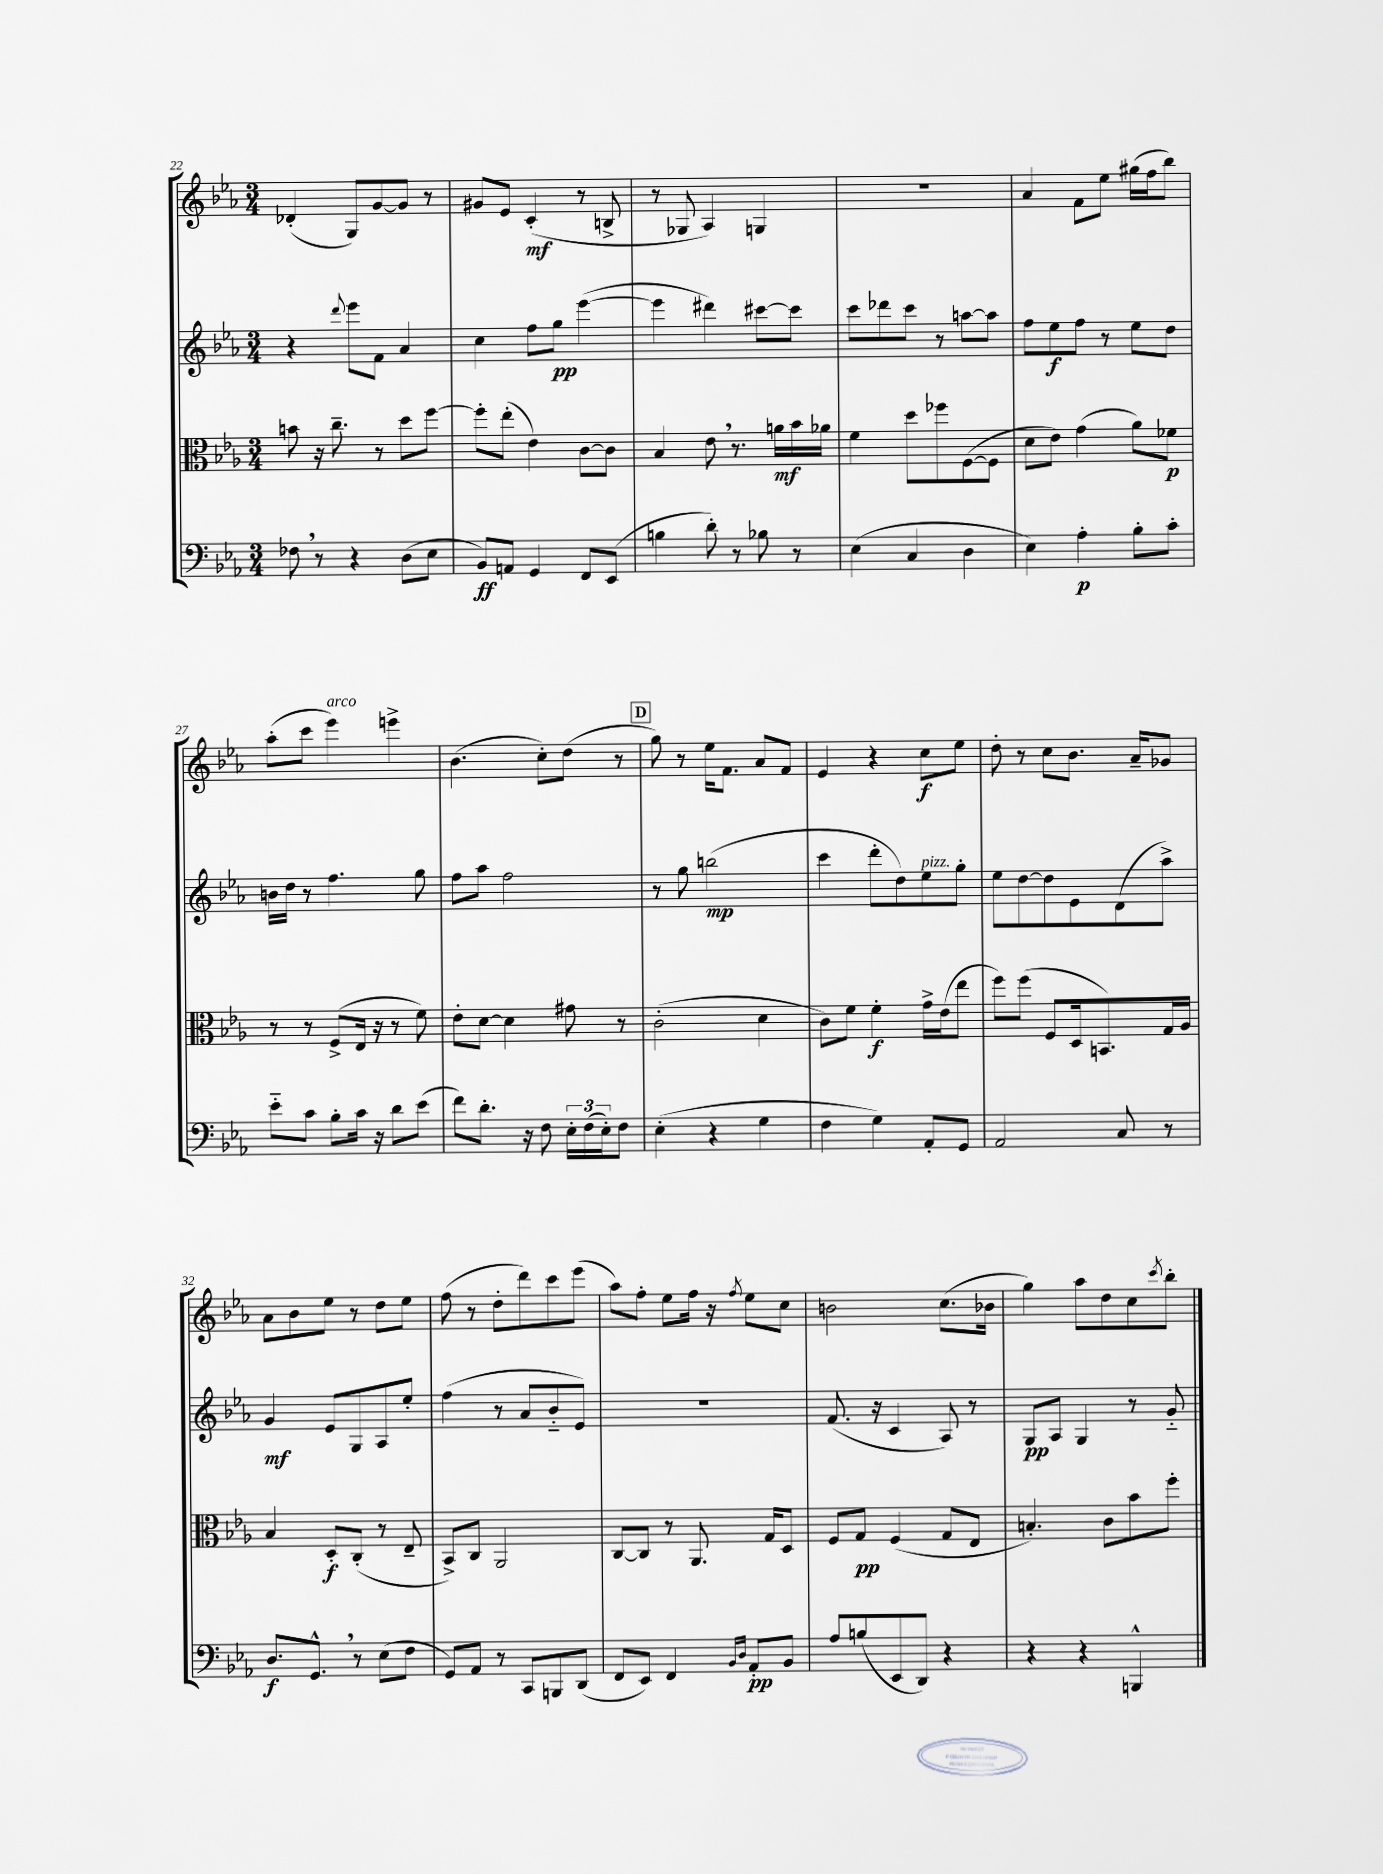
<<
\new StaffGroup <<
\new Staff = "s0" {
    \clef treble \key ees \major \numericTimeSignature \time 3/4
    des'4-.( g8) g'8~ g'8 r8 |
    gis'8 ees'8 c'4-.\mf( r8 b8-> |
    r8 ges8 aes4) g4 |
    R2. |
    aes'4 f'8 ees''8 gis''16( f''16 bes''8) |
    aes''8-.( c'''8 ees'''4^\markup { \italic "arco" }) e'''4-> |
    bes'4.( c''8-.) d''8( r8 |
    \mark \markup { \box "D" } g''8) r8 ees''16 f'8. aes'8 f'8 |
    ees'4 r4 c''8\f ees''8 |
    d''8-. r8 c''8 bes'8. aes'16-- ges'8 |
    aes'8 bes'8 ees''8 r8 d''8 ees''8 |
    f''8( r8 d''8-. d'''8) c'''8 ees'''8( |
    aes''8) f''8-. ees''8 f''16 r16 \acciaccatura { f''8 } ees''8 c''8 |
    b'2 c''8.( bes'16 |
    g''4) aes''8 d''8 c''8 \acciaccatura { c'''8 } bes''8-. \bar "|." |
}
\new Staff = "s1" {
    \clef treble \key ees \major \numericTimeSignature \time 3/4
    r4 \appoggiatura { d'''8 } ees'''8 f'8 aes'4 |
    c''4 f''8 g''8\pp ees'''4~( |
    ees'''4 dis'''4) cis'''8~ cis'''8 |
    c'''8 des'''8 c'''8 r8 a''8~ a''8 |
    f''8 ees''8\f f''8 r8 ees''8 d''8 |
    b'16 d''16 r8 f''4. g''8 |
    f''8 aes''8 f''2 |
    \mark \markup { \box "D" } r8 g''8 b''2\mp( |
    c'''4 d'''8-. d''8) ees''8^\markup { \italic "pizz." } g''8-. |
    ees''8 d''8~ d''8 ees'8 d'8( aes''8->) |
    g'4\mf ees'8 g8 aes8 ees''8-. |
    f''4( r8 aes'8 bes'8-_ ees'8) |
    R2. |
    f'8.( r16 c'4 aes8) r8 |
    g8\pp aes8 g4 r8 g'8-_ \bar "|." |
}
\new Staff = "s2" {
    \clef alto \key ees \major \numericTimeSignature \time 3/4
    b'8 r16 c''8.-- r8 d''8 f''8~ |
    f''8-. ees''8-.( ees'4) c'8~ c'8 |
    bes4 ees'8 \breathe r8. a'16\mf bes'16 aes'16 |
    f'4 d''8 fes''8 f8~( f8 |
    d'8 ees'8) g'4( aes'8) fes'8\p |
    r8 r8 f8->( ees16 r16 r8 f'8) |
    ees'8-. d'8~ d'4 gis'8 r8 |
    \mark \markup { \box "D" } c'2-.( d'4 |
    c'8) f'8 f'4-.\f g'16-> ees'16( ees''8 |
    f''8) f''8( f8 d16 b,8.) g16 aes16 |
    bes4 d8-.\f c8-.( r8 ees8-- |
    bes,8->) c8 aes,2 |
    c8~ c8 r8 aes,8. g16 d8 |
    f8 g8\pp f4( g8 ees8 |
    b4.-.) c'8 bes'8 f''8-. \bar "|." |
}
\new Staff = "s3" {
    \clef bass \key ees \major \numericTimeSignature \time 3/4
    fes8 \breathe r8 r4 d8( ees8 |
    bes,8\ff) a,8 g,4 f,8 ees,8( |
    b4 d'8-.) r8 bes8 r8 |
    ees4( c4 d4 |
    ees4) aes4-.\p bes8-. c'8-. |
    ees'8-_ c'8 bes8-. c'16 r16 d'8 ees'8( |
    f'8) d'8.-. r16 f8 \tuplet 3/2 { ees16-. f16( ees16-.) } f8 |
    \mark \markup { \box "D" } ees4-.( r4 g4 |
    f4 g4) aes,8-. g,8 |
    aes,2 c8 r8 |
    d8.\f g,8.-^ \breathe r8 ees8( f8 |
    g,8) aes,8 r8 c,8 b,,8 d,8( |
    f,8 ees,8) f,4 \grace { bes,16 d16 } aes,8-.\pp bes,8 |
    aes8 b8( ees,8 d,8) r4 |
    r4 r4 b,,4-^ \bar "|." |
}
>>
>>
\layout { \context { \Score currentBarNumber = #22 } }
